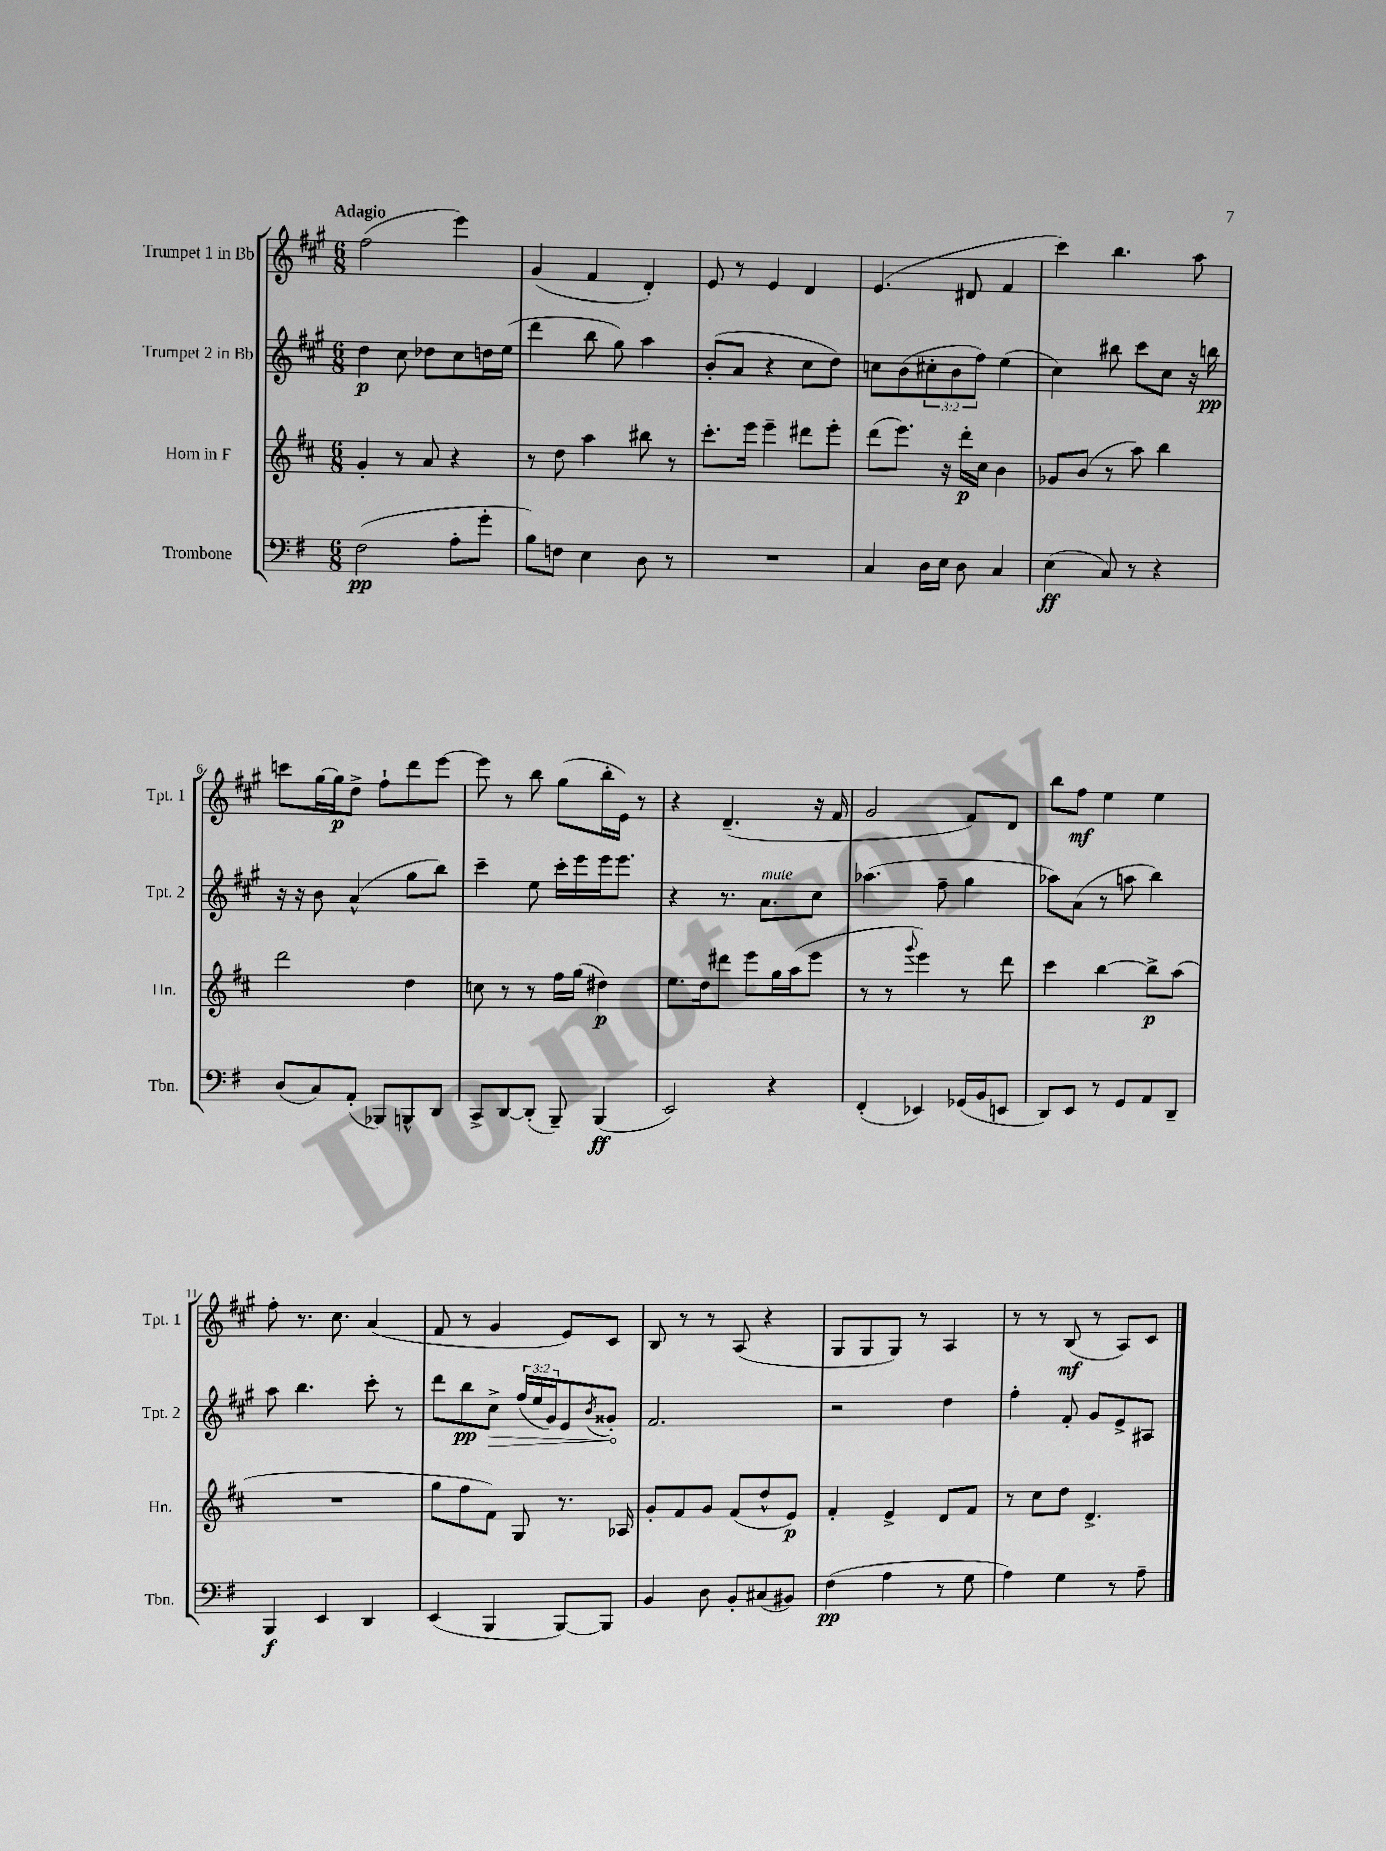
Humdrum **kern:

**kern	**dynam	**kern	**dynam	**kern	**dynam	**kern	**dynam
*part4	*part4	*part3	*part3	*part2	*part2	*part1	*part1
*staff4	*staff4	*staff3	*staff3	*staff2	*staff2	*staff1	*staff1
*I"Trombone	*	*I"Horn in F	*	*I"Trumpet 2 in Bb	*	*I"Trumpet 1 in Bb	*
*I'Tbn.	*	*I'Hn.	*	*I'Tpt. 2	*	*I'Tpt. 1	*
*clefF4	*	*clefG2	*	*clefG2	*	*clefG2	*
*k[f#]	*	*k[f#c#]	*	*k[f#c#g#]	*	*k[f#c#g#]	*
*M6/8	*	*M6/8	*	*M6/8	*	*M6/8	*
=1	=1	=1	=1	=1	=1	=1	=1
!	!	!	!	!	!	!LO:TX:a:B:t=Adagio	!
(2F#\	pp	4g'/	.	4dd\	p	(2ff#\	.
.	.	8r	.	8cc#\	.	.	.
.	.	8a/	.	8dd-X\L	.	.	.
8A'\L	.	4r	.	8cc#\	.	4eee\)	.
8g'\J	.	.	.	16ddn\L	.	.	.
.	.	.	.	(16ee\JJ	.	.	.
=2	=2	=2	=2	=2	=2	=2	=2
8B\L)	.	8r	.	4ddd\	.	(4g#/	.
8Fn\J	.	8dd\	.	.	.	.	.
4E\	.	4aa\	.	8bb\	.	4f#/	.
.	.	.	.	8gg#\)	.	.	.
8D\	.	8bb#X\	.	4aa\	.	4d'/)	.
8r	.	8r	.	.	.	.	.
=3	=3	=3	=3	=3	=3	=3	=3
2.r	.	8.ccc#'\L	.	(8b'/L	.	8e/	.
.	.	.	.	8a/J	.	8r	.
.	.	16eee\Jk	.	.	.	.	.
.	.	4eee~\	.	4r	.	4e/	.
.	.	8ddd#X\L	.	8cc#\L	.	4d/	.
.	.	8eee'\J	.	8dd\J)	.	.	.
=4	=4	=4	=4	=4	=4	=4	=4
4C/	.	(8ddd\L	.	8ccn\L	.	(4.e/	.
.	.	8.eee\J)	.	(8b\	.	.	.
16D\LL	.	.	.	12cc#X'\	.	.	.
16E\JJ	.	16r	.	.	.	.	.
.	.	.	.	12b\	.	.	.
8D\	.	16ddd'\LL	p	.	.	8d#X/	.
.	.	.	.	12ff#\J)	.	.	.
.	.	16cc#\JJ	.	.	.	.	.
4C/	.	4b\	.	(4ee\	.	4f#/	.
=5	=5	=5	=5	=5	=5	=5	=5
(4E\	ff	8g-X/L	.	4cc#\)	.	4ccc#\)	.
.	.	(8b/J	.	.	.	.	.
8C/)	.	8r	.	8bb#X\	.	4.bb\	.
8r	.	8aa\)	.	8ccc#\L	.	.	.
4r	.	4bb\	.	8cc#\J	.	.	.
.	.	.	.	16r	.	8aa\	.
.	.	.	.	16bbn\	pp	.	.
!!LO:LB:g=z
=6	=6	=6	=6	=6	=6	=6	=6
(8D/L	.	2ddd\	.	16r	.	8cccn\L	.
.	.	.	.	16r	.	.	.
8C/)	.	.	.	8b\	.	[16gg#\L	.
.	.	.	.	.	.	16gg#\J]	p
(8AA'/J	.	.	.	(4a^^/	.	8dd^\J	.
8BBB-X/L)	.	.	.	.	.	8ff#`\L	.
8BBBn^^/	.	4dd\	.	8gg#\L	.	8ddd\	.
8DD/J	.	.	.	8bb\J)	.	[8eee\J	.
=7	=7	=7	=7	=7	=7	=7	=7
8CC^/L	.	8ccn\	.	4ccc#~\	.	8eee\]	.
[8DD/	.	8r	.	.	.	8r	.
(8DD'/J]	.	8r	.	8ee\	.	8bb\	.
8BBB~/)	.	16ff#\LL	.	16ccc#'\LL	.	(8gg#\L	.
.	.	(16gg\JJ	.	16eee\	.	.	.
(4BBB/	ff	4dd#X\)	p	16eee\J	.	16bb'\L	.
.	.	.	.	8.eee\J	.	16e\JJ)	.
.	.	.	.	.	.	8r	.
=8	=8	=8	=8	=8	=8	=8	=8
2EE/)	.	8.ee\L	.	4r	.	4r	.
.	.	16dd\k	.	.	.	.	.
.	.	8ddd#X\J	.	8.r	.	(4.d~/	.
.	.	8eee\L	.	.	.	.	.
!	!	!	!	!LO:TX:a:i:t=mute	!	!	!
.	.	.	.	8.a\L	.	.	.
4r	.	16gg\L	.	.	.	.	.
.	.	(16aa\J	.	.	.	.	.
.	.	8eee\J	.	8cc#\J	.	16r	.
.	.	.	.	.	.	16f#/	.
=9	=9	=9	=9	=9	=9	=9	=9
(4FF#'/	.	8r	.	(4.aa-X\	.	2g#/	.
.	.	8r	.	.	.	.	.
.	.	8qqggg/	.	.	.	.	.
4EE-X/)	.	4eee\)	.	.	.	.	.
.	.	.	.	8ff#~\	.	.	.
(16GG-X/LL	.	8r	.	4gg#\	.	8f#/L)	.
16BB/J	.	.	.	.	.	.	.
8EEn/J	.	8ddd\	.	.	.	8d/J	.
=10	=10	=10	=10	=10	=10	=10	=10
8DD/L)	.	4ccc#\	.	8aa-X\L)	.	8bb\L	.
8EE/J	.	.	.	(8a\J	.	8ff#\J	mf
8r	.	[4bb\	.	8r	.	4ee\	.
8GG/L	.	.	.	8aan\	.	.	.
8AA/	.	8bb^\L]	p	4bb\)	.	4ee\	.
8DD~/J	.	(8aa\J	.	.	.	.	.
!!LO:LB:g=z
=11	=11	=11	=11	=11	=11	=11	=11
4BBB/	f	2.r	.	8aa\	.	8ff#'\	.
.	.	.	.	4.bb\	.	8.r	.
4EE/	.	.	.	.	.	.	.
.	.	.	.	.	.	8.cc#\	.
4DD/	.	.	.	8ccc#'\	.	(4a/	.
.	.	.	.	8r	.	.	.
=12	=12	=12	=12	=12	=12	=12	=12
(4EE/	.	8gg\L	.	8ddd\L	.	8f#/	.
.	.	8ff#\	.	8bb\	pp	8r	.
!	!	!	!	!	!LO:HP:b	!	!
4BBB/	.	8f#\J)	.	8cc#^\J	>	4g#/	.
.	.	8G/	.	(24ff#/LL	.	.	.
.	.	.	.	24ee/	.	.	.
.	.	.	.	24g#/J)	.	.	.
[8BBB/L)	.	8.r	.	8e/	.	8e/L)	.
.	.	.	.	8qb/	.	.	.
8BBB/J]	.	.	.	8g##X'/J	.	8c#/J	.
.	.	16A-X/	.	.	.	.	.
.	.	.	.	.	]	.	.
=13	=13	=13	=13	=13	=13	=13	=13
4BB/	.	8g'/L	.	2.f#/	.	8B/	.
.	.	8f#/	.	.	.	8r	.
8D\	.	8g/J	.	.	.	8r	.
8BB'/L	.	(8f#/L	.	.	.	(8A/	.
(8C#X/	.	8dd^^/	.	.	.	4r	.
8BB#X/J)	.	8e/J)	p	.	.	.	.
=14	=14	=14	=14	=14	=14	=14	=14
(4F#\	pp	4f#'/	.	2r	.	8G#/L	.
.	.	.	.	.	.	8G#/	.
4A\	.	4e^/	.	.	.	8G#/J)	.
.	.	.	.	.	.	8r	.
8r	.	8d/L	.	4dd\	.	4A/	.
8G\	.	8f#/J	.	.	.	.	.
=15	=15	=15	=15	=15	=15	=15	=15
4A\)	.	8r	.	4ff#'\	.	8r	.
.	.	8cc#\L	.	.	.	8r	.
4G\	.	8dd\J	.	8f#'/	.	(8B/	mf
.	.	4.d^/	.	8g#/L	.	8r	.
8r	.	.	.	8e^/	.	8A/L)	.
8A~\	.	.	.	8A#X/J	.	8c#/J	.
==	==	==	==	==	==	==	==
*-	*-	*-	*-	*-	*-	*-	*-
